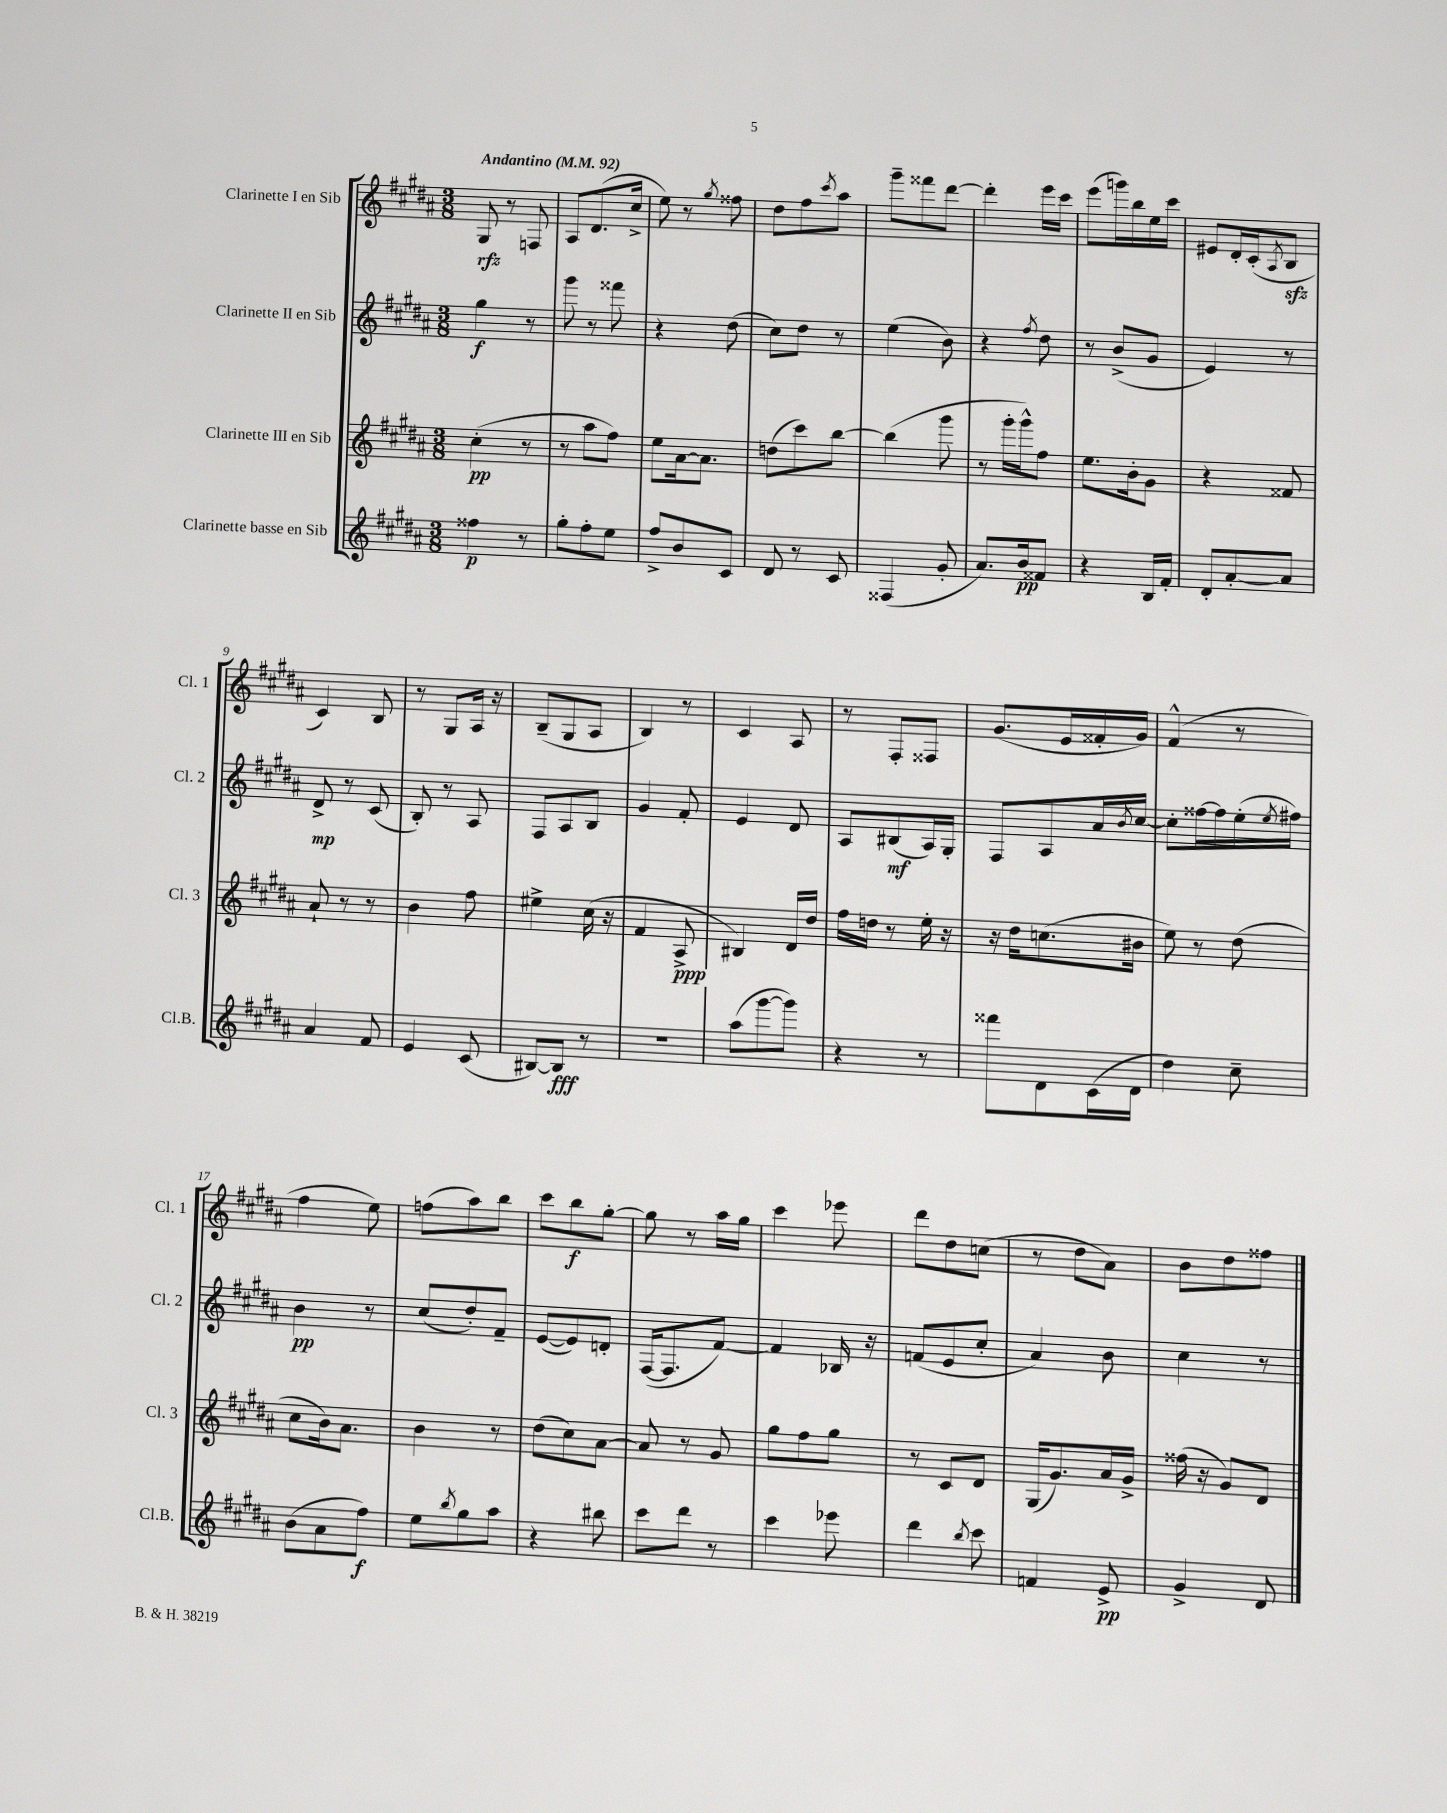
<<
\new StaffGroup <<
\new Staff = "s0" \with { instrumentName = "Clarinette I en Sib" shortInstrumentName = "Cl. 1" } {
    \clef treble \key b \major \numericTimeSignature \time 3/8 \tempo "Andantino" 4 = 92
    gis8\rfz r8 f8 |
    ais8 dis'8.( cis''16-> |
    e''8) r8 \acciaccatura { gis''8 } fisis''8 |
    dis''8 fis''8 \acciaccatura { cis'''8 } ais''8 |
    gis'''8-- fisis'''8 dis'''8~ |
    dis'''4-. e'''16 cis'''16 |
    e'''8( g'''16) b''16 e''16 cis'''16 |
    eis'8 dis'16-. cis'16-.( \acciaccatura { ais8 } b8\sfz |
    cis'4) b8 |
    r8 gis8 ais16 r16 |
    b8--( gis8 ais8 |
    b4) r8 |
    cis'4 ais8 |
    r8 fis8-. fisis8 |
    gis'8.( e'16 fisis'16-. gis'16) |
    fis'4-^( r8 |
    fis''4 e''8) |
    f''8( ais''8) b''8 |
    cis'''8 b''8\f gis''8~-. |
    gis''8 r8 ais''16 gis''16 |
    cis'''4 ees'''8 |
    dis'''8 dis''8 c''8( |
    r8 dis''8 ais'8) |
    b'8 dis''8 fisis''8 \bar "|." |
}
\new Staff = "s1" \with { instrumentName = "Clarinette II en Sib" shortInstrumentName = "Cl. 2" } {
    \clef treble \key b \major \numericTimeSignature \time 3/8
    gis''4\f r8 |
    gis'''8 r8 fisis'''8 |
    r4 dis''8( |
    cis''8) dis''8 r8 |
    e''4( b'8) |
    r4 \acciaccatura { fis''8 } dis''8 |
    r8 b'8->( gis'8 |
    e'4) r8 |
    dis'8->\mp r8 cis'8( |
    b8-.) r8 ais8 |
    fis8 ais8 b8 |
    gis'4 fis'8-. |
    e'4 dis'8 |
    ais8 bis8\mf( ais16) gis16-. |
    fis8 ais8 ais'16 \acciaccatura { b'8 } cis''16~ |
    cis''8-. fisis''16~ fisis''16 e''16-.( \acciaccatura { e''8 } fis''16) |
    b'4\pp r8 |
    cis''8( dis''8-.) fis'8-- |
    e'8~( e'8) d'8-. |
    fis16~( fis8. fis'8~) |
    fis'4 bes16 r16 |
    f'8( e'8 cis''8-. |
    ais'4) b'8 |
    cis''4 r8 \bar "|." |
}
\new Staff = "s2" \with { instrumentName = "Clarinette III en Sib" shortInstrumentName = "Cl. 3" } {
    \clef treble \key b \major \numericTimeSignature \time 3/8
    cis''4-.\pp( r8 |
    r8 ais''8 fis''8) |
    e''8 ais'16~ ais'8. |
    d''8( cis'''8) b''8~ |
    b''4( gis'''8 |
    r8 gis'''16-. gis'''16-^) fis''8 |
    e''8. b'16-. gis'8 |
    r4 fisis'8 |
    ais'8-! r8 r8 |
    b'4 fis''8 |
    eis''4-> cis''16( r16 |
    fis'4 ais8->\ppp |
    bis4) dis'16 dis''16 |
    fis''16 d''16 r8 e''16-. r16 |
    r16 dis''16 c''8.( bis'16 |
    e''8) r8 dis''8( |
    cis''8 b'16) ais'8. |
    b'4 r8 |
    dis''8( cis''8) ais'8~ |
    ais'8 r8 gis'8 |
    gis''8 fis''8 gis''8 |
    r8 cis'8 dis'8 |
    gis16( gis'8.) ais'16 gis'16-> |
    fisis''16( r16 gis'8) dis'8 \bar "|." |
}
\new Staff = "s3" \with { instrumentName = "Clarinette basse en Sib" shortInstrumentName = "Cl.B." } {
    \clef treble \key b \major \numericTimeSignature \time 3/8
    fisis''4\p r8 |
    gis''8-. fis''8-. e''8 |
    fis''8-> b'8 cis'8 |
    dis'8 r8 cis'8 |
    fisis4( gis'8-. |
    ais'8.) b'16\pp fisis'8 |
    r4 b16 fis'16-. |
    dis'8-. ais'8~-. ais'8 |
    ais'4 fis'8 |
    e'4 cis'8( |
    bis8~) bis8\fff r8 |
    R4. |
    ais''8( gis'''8~ gis'''8) |
    r4 r8 |
    fisis'''8 dis'8 cis'16( dis'16 |
    dis''4) cis''8-- |
    b'8( ais'8 fis''8\f) |
    e''8 \acciaccatura { b''8 } gis''8 ais''8 |
    r4 bis''8 |
    cis'''8 dis'''8 r8 |
    cis'''4 ees'''8 |
    dis'''4 \acciaccatura { b''8 } cis'''8 |
    f'4 e'8->\pp |
    gis'4-> dis'8 \bar "|." |
}
>>
>>
